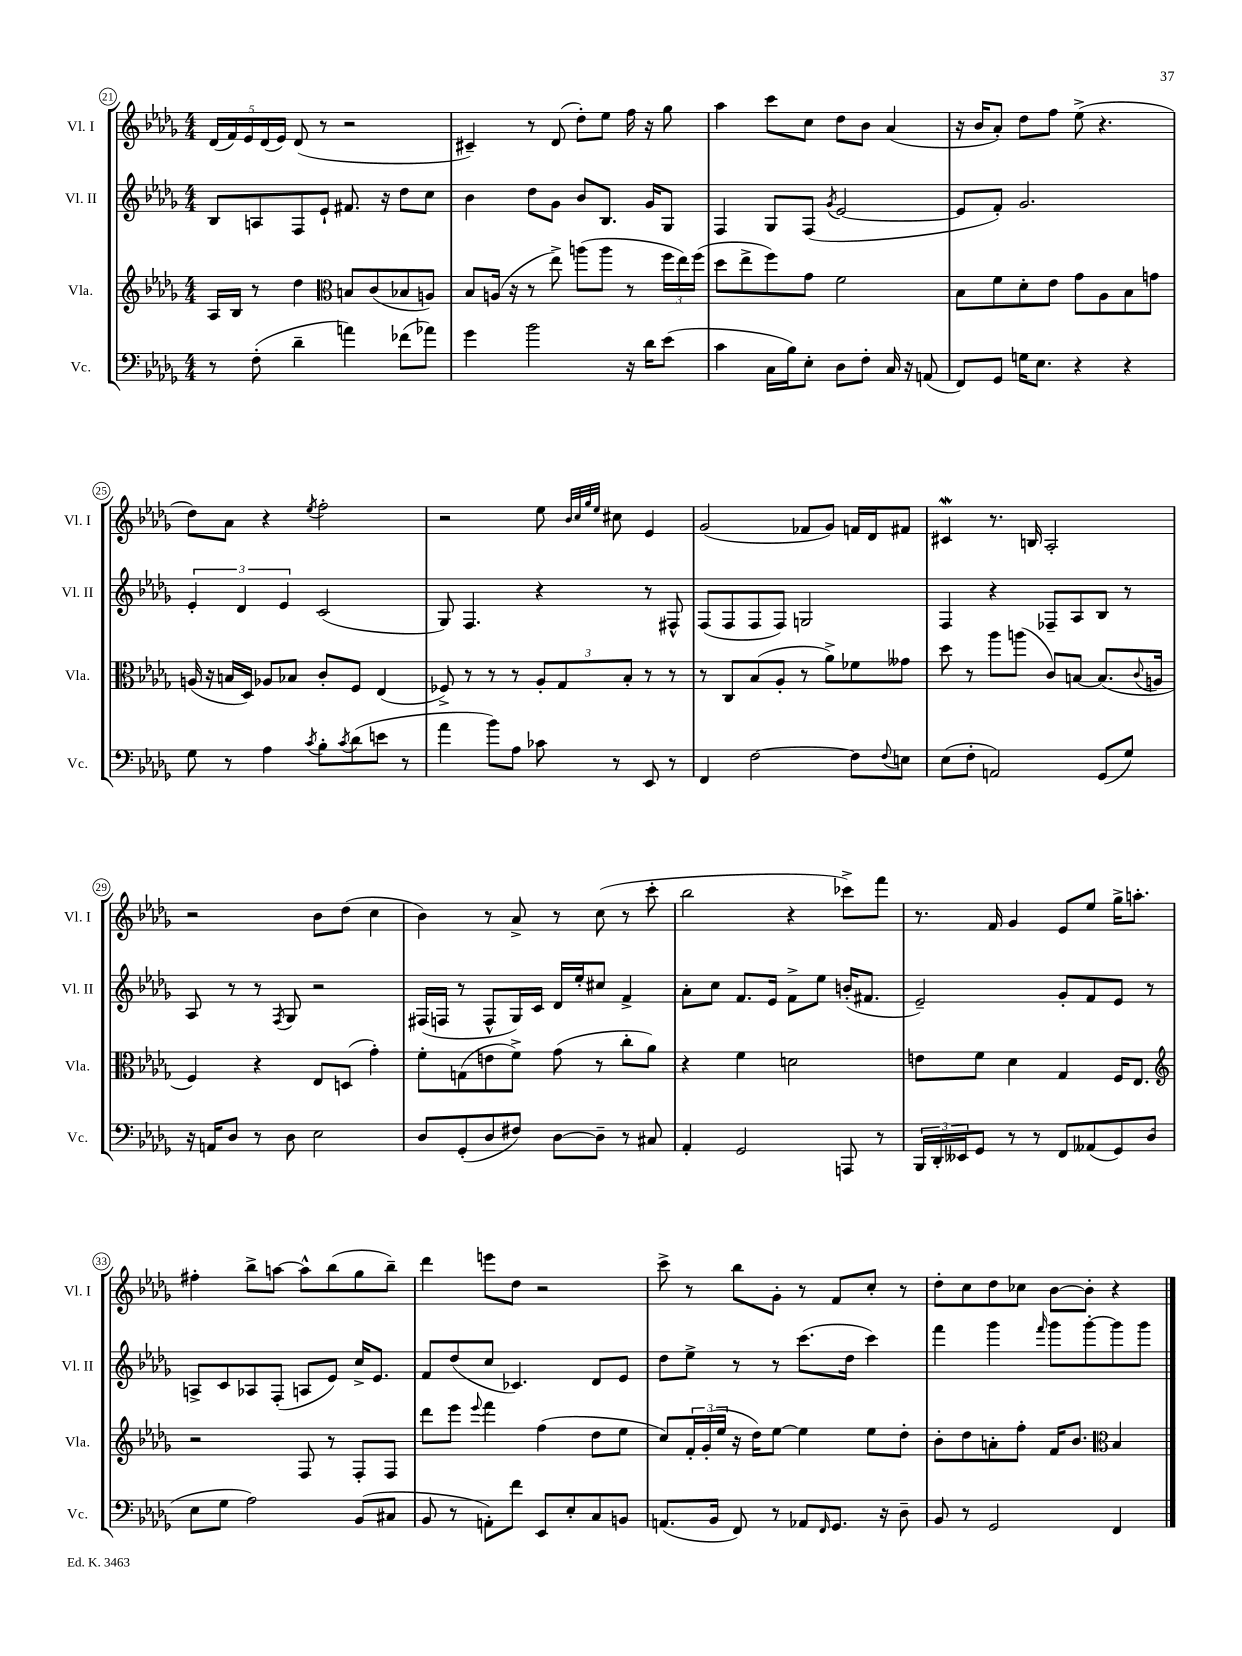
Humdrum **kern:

**kern	**kern	**kern	**kern
*part4	*part3	*part2	*part1
*staff4	*staff3	*staff2	*staff1
*I"Vc.	*I"Vla.	*I"Vl. II	*I"Vl. I
*I'Vc.	*I'Vla.	*I'Vl. II	*I'Vl. I
*clefF4	*clefG2	*clefG2	*clefG2
*k[b-e-a-d-g-]	*k[b-e-a-d-g-]	*k[b-e-a-d-g-]	*k[b-e-a-d-g-]
*M4/4	*M4/4	*M4/4	*M4/4
=21	=21	=21	=21
8r	16A-/LL	8B-/L	(20d-/LL
.	.	.	20f/)
.	16B-/JJ	.	.
.	.	.	20e-/
(8F'\	8r	8An/	.
.	.	.	(20d-/
.	.	.	20e-/JJ)
4d-~\	4dd-\	8F/	(8d-/
.	.	8e-`/J	8r
*	*clefC3	*	*
4an\)	8Bn/L	8.f#X/	2r
.	(8c/	.	.
.	.	16r	.
(8f-X\L	8B-X/	8dd-\L	.
8a-X\J)	8An/J)	8cc\J	.
=22	=22	=22	=22
4g-\	8B-/L	4b-\	4c#X~/)
.	(16An/Jk	.	.
.	16r	.	.
2b-\	8r	8dd-\L	8r
.	8ee-^\)	8g-\J	(8d-/
.	(8aan\L	8b-/L	8dd-'\L)
.	8aa\J	8.B-/J	8ee-\J
16r	8r	.	16ff\
16d-\KL	.	16g-/KL	16r
(8e-\J	24ff\LL	8G-/J	8gg-\
.	24ee-\)	.	.
.	(24ff\JJ	.	.
=23	=23	=23	=23
4c\	8dd-\L	4F/	4aa-\
.	8ee-^\	.	.
16C\LL	8ff\)	8G-/L	8ccc\L
16B-\J)	.	.	.
8E-'\J	8g-\J	(8F/J	8cc\J
.	.	8qg-/	.
8D-\L	2f\	[2e-/	8dd-\L
8F'\J	.	.	8b-\J
16C/	.	.	(4a-/
16r	.	.	.
(8AAn/	.	.	.
=24	=24	=24	=24
8FF/L)	8B-\L	8e-/L]	16r
.	.	.	16b-/KL
8GG-/J	8f\	8f'/J)	8a-'/J)
16Gn\KL	8d-'\	2.g-/	8dd-\L
8.E-\J	.	.	.
.	8e-\J	.	8ff\J
4r	8g-\L	.	(8ee-^\
.	8A-\	.	4.r
4r	8B-\	.	.
.	8gn\J	.	.
!!LO:LB:g=z
=25	=25	=25	=25
8G-\	(16An/	6e-'/	8dd-\L)
.	16r	.	.
8r	16Bn/LL	.	8a-\J
.	.	6d-/	.
.	16D-/JJ)	.	.
4A-\	8A-X/L	.	4r
.	.	6e-/	.
.	8B-X/J	.	.
8qc/	.	.	8qee-/
8B-'\L	8c'/L	(2c/	2ff'\
8qc/	.	.	.
(8d-\	8F/J	.	.
8en\J	(4E-/	.	.
8r	.	.	.
=26	=26	=26	=26
4a-\	8F-X^/)	8G-/)	2r
.	8r	4.F/	.
8b-\L)	8r	.	.
8A-\J	8r	.	.
8c-X\	12A-'/L	4r	8ee-\
.	12G-/	.	.
.	.	.	32qqb-/LLL
.	.	.	32qqcc/
.	.	.	32qqgg-/
.	.	.	32qqee-/JJJ
8r	.	.	8cc#X\
.	12B-'/J	.	.
8EE-/	8r	8r	4e-/
8r	8r	8F#X^^/	.
=27	=27	=27	=27
4FF/	8r	(8F/L	(2g-/
.	8C/L	8F/	.
[2F\	(8B-/	8F/	.
.	8A-'/J	8F/J)	.
.	8r	2Gn/	8f-X/L
.	8a-^\L)	.	8g-/J)
8F\L]	8f-X\	.	16fn/LL
.	.	.	16d-/J
8qqF/	.	.	.
8En\J	8g--X\J	.	8f#X/J
=28	=28	=28	=28
(8E-\L	8dd-\	4F/	4c#XW/
8F'\J	8r	.	.
2AAn/)	8aa-\L	4r	8.r
.	(8aan\J	.	.
.	.	.	16Bn/
.	8c/L)	8F-X~/L	2A-'/
.	[8Bn/J	8A-/	.
(8GG-/L	(8.B/L]	8B-/J	.
8G-/J)	.	8r	.
.	8qqc/	.	.
.	16An/Jk	.	.
!!LO:LB:g=z
=29	=29	=29	=29
16r	4F/)	8A-/	2r
16AAn/KL	.	.	.
8D-/J	.	8r	.
8r	4r	8r	.
.	.	8qF/	.
8D-\	.	8G-/	.
2E-\	8E-/L	2r	8b-\L
.	(8Dn/J	.	(8dd-\J
.	4g-'\)	.	4cc\
=30	=30	=30	=30
8D-/L	8f'\L	(16F#X/LL	4b-\)
.	.	16Fn/JJ	.
(8GG-'/	(8Gn\	8r	.
8D-/	8en\	8F^^/L	8r
8F#X/J)	8f^\J)	16G-/L)	8a-^/
.	.	16c/JJ	.
[8D-\L	(8g-\	16d-/LL	8r
.	.	16ee-'/J	.
8D-~\J]	8r	8cc#X/J	(8cc\
8r	8cc'\L	4f^/	8r
8C#X/	8a-\J)	.	8ccc'\
=31	=31	=31	=31
4AA-'/	4r	8a-'\L	2bb-\
.	.	8cc\J	.
2GG-/	4f\	8.f/L	.
.	.	16e-/Jk	.
.	2dn\	8f^\L	4r
.	.	8ee-\J	.
8AAAn/	.	(16bn'/KL	8ccc-X^\L)
.	.	8.f#X/J	.
8r	.	.	8fff\J
=32	=32	=32	=32
24BBB-/LL	8en\L	2e-~/)	8.r
24DD-'/	.	.	.
24EE--X/J	.	.	.
8GG-/J	8f\J	.	.
.	.	.	16f/
8r	4d-\	.	4g-/
8r	.	.	.
8FF/L	4G-/	8g-'/L	8e-/L
(8AA--X/	.	8f/	8ee-/J
8GG-/)	16F/KL	8e-/J	16gg-^\KL
.	8.E-/J	.	8.aan'\J
(8D-/J	.	8r	.
!!LO:LB:g=z
=33	=33	=33	=33
*	*clefG2	*	*
8E-\L	2r	8An^/L	4ff#X'\
8G-\J	.	8c/	.
2A-\)	.	8A-X/	8bb-^\L
.	.	(8F'/J	[8aan\J
.	8F/	8An/L	8aa^^\L]
.	8r	8e-/J)	(8bb-\
(8BB-/L	8F'/L	16cc^/KL	8gg-\
.	.	8.e-/J	.
8C#X/J	8F/J	.	8bb-~\J)
=34	=34	=34	=34
8BB-/	8ddd-\L	8f/L	4ddd-\
8r	8eee-\J	(8dd-/	.
.	8qqeee-/	.	.
8AAn'\L)	4fff\	8cc/J	8eeen\L
8f\J	.	4.c-X/)	8dd-\J
8EE-/L	(4ff\	.	2r
8E-'/	.	.	.
8C/	8dd-\L	8d-/L	.
8BBn/J	8ee-\J	8e-/J	.
=35	=35	=35	=35
(8.AAn/L	8cc/L)	8dd-\L	8ccc^\
.	24f'/L	8ee-^\J	8r
.	(24g-'/	.	.
16BB-/Jk	.	.	.
.	24ee-/JJ	.	.
8FF/)	16r	8r	8bb-\L
.	16dd-\KL)	.	.
8r	[8ee-\J	8r	8g-'\J
8AA-X/L	4ee-\]	(8.ccc\L	8r
16qqFF/	.	.	.
8.GG-/J	.	.	8f/L
.	.	16dd-\Jk	.
.	8ee-\L	4ccc\)	8cc'/J
16r	.	.	.
8D-~\	8dd-'\J	.	8r
=36	=36	=36	=36
8BB-/	8b-'\L	4fff\	8dd-'\L
8r	8dd-\	.	8cc\
2GG-/	8an'\	4ggg-\	8dd-\
.	8ff'\J	.	8cc-X\J
.	.	16qqfff/	.
.	16f/KL	8ggg-\L	[8b-\L
.	8.b-/J	.	.
.	.	[8ggg-'\	8b-'\J]
*	*clefC3	*	*
4FF/	4B-/	8ggg-\]	4r
.	.	8ggg-\J	.
==	==	==	==
*-	*-	*-	*-
